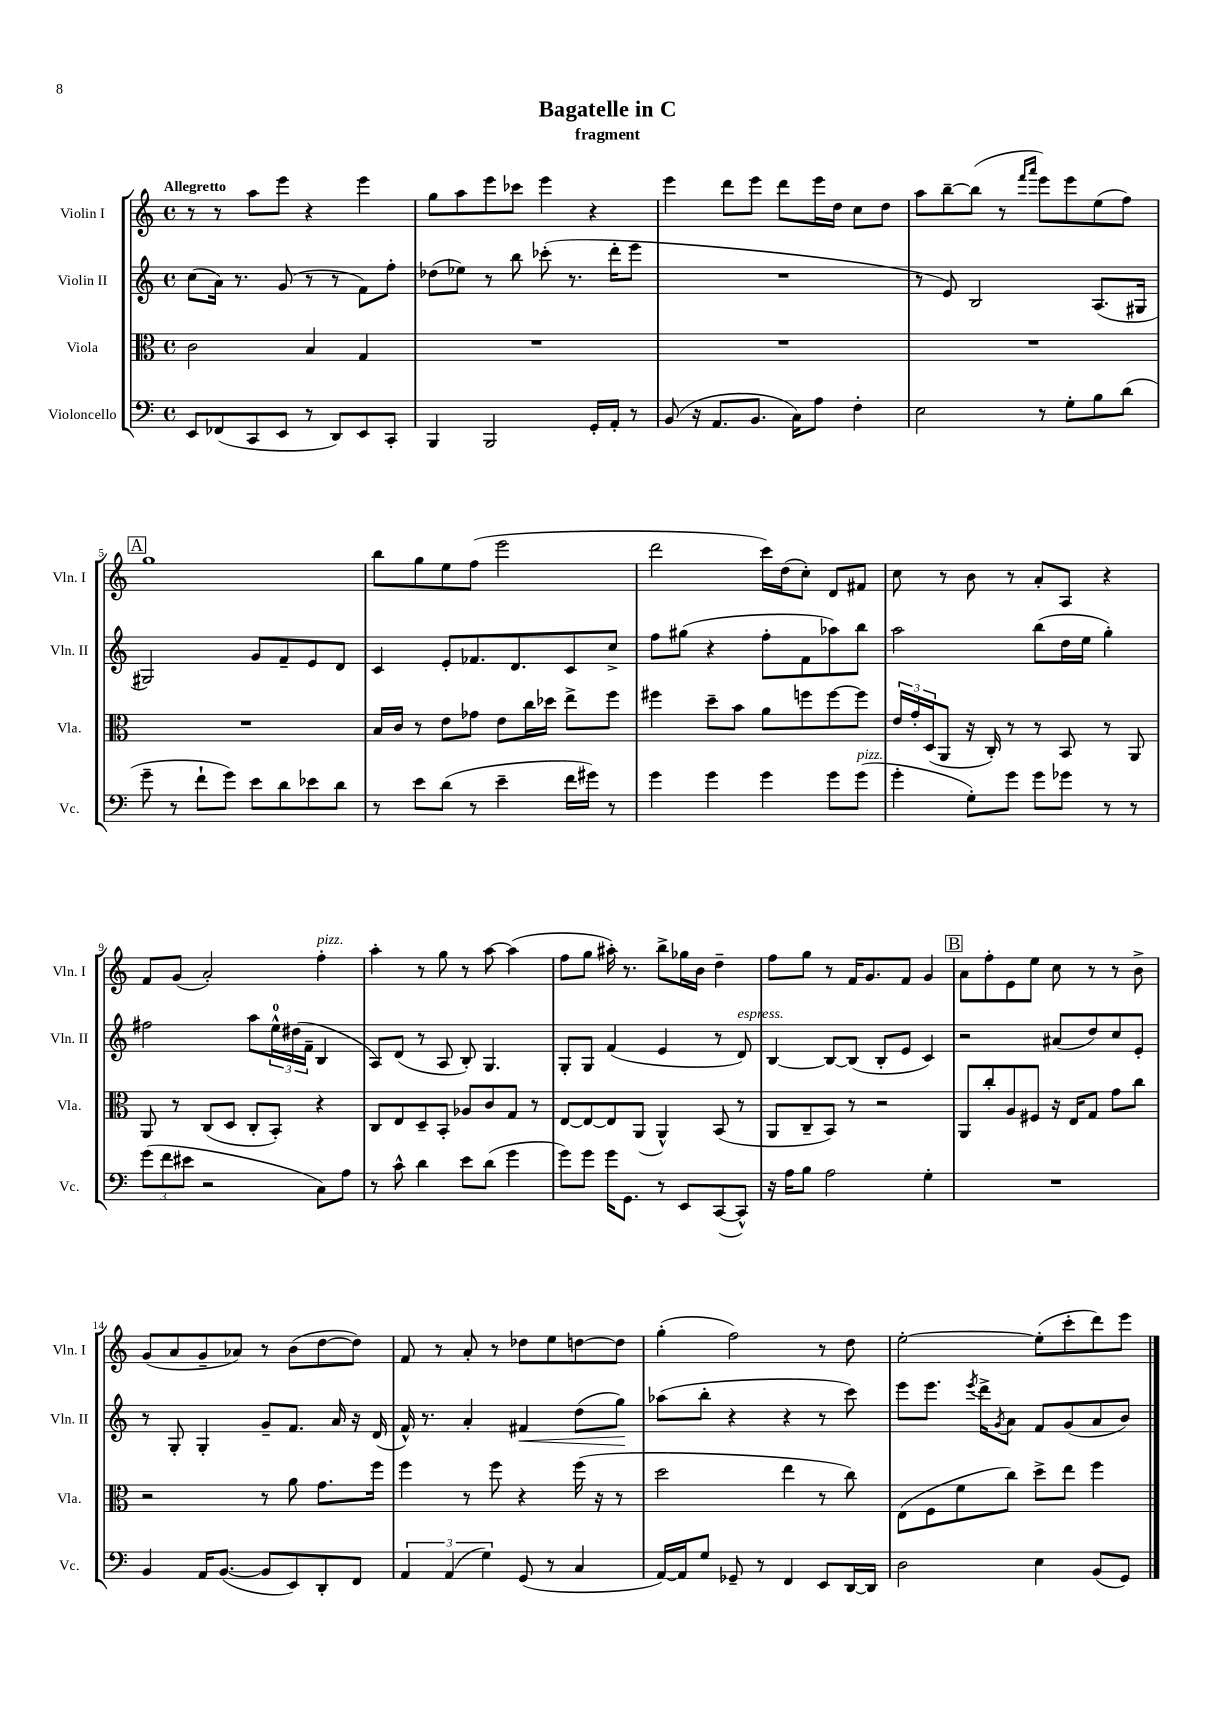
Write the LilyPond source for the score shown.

\header { title = "Bagatelle in C" subtitle = "fragment" }
<<
\new StaffGroup <<
\new Staff = "s0" \with { instrumentName = "Violin I" shortInstrumentName = "Vln. I" } {
    \clef treble \key c \major \defaultTimeSignature \time 4/4 \tempo "Allegretto"
    r8 r8 a''8 e'''8 r4 e'''4 |
    g''8 a''8 e'''8 ces'''8 e'''4 r4 |
    e'''4 d'''8 e'''8 d'''8 e'''16 d''16 c''8 d''8 |
    a''8 b''8~-- b''8( r8 \grace { f'''16 a'''16 } e'''8) e'''8 e''8( f''8) |
    \mark \markup { \box "A" } g''1 |
    b''8 g''8 e''8 f''8( e'''2 |
    d'''2 c'''16) d''16( c''8-.) d'8 fis'8 |
    c''8 r8 b'8 r8 a'8-. a8 r4 |
    f'8 g'8( a'2-.) f''4-.^\markup { \italic "pizz." } |
    a''4-. r8 g''8 r8 a''8~ a''4( |
    f''8 g''8 ais''16-.) r8. b''8-> ges''16 b'16 d''4-- |
    f''8 g''8 r8 f'16 g'8. f'8 g'4 |
    \mark \markup { \box "B" } a'8 f''8-. e'8 e''8 c''8 r8 r8 b'8-> |
    g'8( a'8 g'8-- aes'8) r8 b'8( d''8~ d''8) |
    f'8 r8 a'8-. r8 des''8 e''8 d''8~ d''8 |
    g''4-.( f''2) r8 d''8 |
    e''2~-. e''8-.( c'''8-. d'''8) e'''8 \bar "|." |
}
\new Staff = "s1" \with { instrumentName = "Violin II" shortInstrumentName = "Vln. II" } {
    \clef treble \key c \major \defaultTimeSignature \time 4/4
    c''8( a'16) r8. g'8( r8 r8 f'8) f''8-. |
    des''8( ees''8) r8 b''8 ces'''8-.( r8. d'''16-. e'''8 |
    R1 |
    r8 e'8) b2 a8.( gis16 |
    \mark \markup { \box "A" } gis2) g'8 f'8-- e'8 d'8 |
    c'4 e'8-. fes'8. d'8. c'8 c''8-> |
    f''8 gis''8( r4 f''8-. f'8 aes''8) b''8 |
    a''2 b''8( d''16 e''16 g''4-.) |
    fis''2 a''8 \tuplet 3/2 { e''16-0-^ dis''16( f'16-- } b4 |
    a8) d'8( r8 a8 b8-.) g4. |
    g8-. g8 f'4( e'4 r8 d'8^\markup { \italic "espress." }) |
    b4~ b8~ b8( b8-. e'8 c'4) |
    \mark \markup { \box "B" } r2 ais'8( d''8) c''8 e'8-. |
    r8 g8-. g4-. g'8-- f'8. a'16 r16 d'16( |
    f'16-^) r8. a'4-. fis'4\< d''8( g''8\!) |
    aes''8( b''8-. r4 r4 r8 c'''8) |
    e'''8 e'''8. \acciaccatura { e'''8 } d'''16-> \acciaccatura { g'8 } a'8 f'8 g'8( a'8 b'8) \bar "|." |
}
\new Staff = "s2" \with { instrumentName = "Viola" shortInstrumentName = "Vla." } {
    \clef alto \key c \major \defaultTimeSignature \time 4/4
    c'2 b4 g4 |
    R1 |
    R1 |
    R1 |
    \mark \markup { \box "A" } R1 |
    b16 c'16 r8 e'8 ges'8 e'8 c''16 des''16 e''8-> f''8 |
    fis''4 d''8-- b'8 a'8 f''8 f''8~ f''8 |
    \tuplet 3/2 { e'16 g'16-. d16( } a,8 r16 c16-.) r8 r8 b,8 r8 a,8 |
    a,8 r8 c8( d8 c8-. b,8-.) r4 |
    c8 e8 d8-- b,8-. aes8 c'8 g8 r8 |
    e8~ e8~ e8 a,8( a,4-^) b,8( r8 |
    a,8 c8-- b,8) r8 r2 |
    \mark \markup { \box "B" } a,8 c''8-. a8 fis8 r16 e16 g8 g'8 c''8 |
    r2 r8 a'8 g'8. f''16 |
    f''4 r8 f''8 r4 f''16( r16 r8 |
    d''2 e''4 r8 c''8) |
    e8( f8 f'8 c''8) d''8-> e''8 f''4 \bar "|." |
}
\new Staff = "s3" \with { instrumentName = "Violoncello" shortInstrumentName = "Vc." } {
    \clef bass \key c \major \defaultTimeSignature \time 4/4
    e,8 fes,8( c,8 e,8 r8 d,8) e,8 c,8-. |
    b,,4 b,,2 g,16-. a,16-. r8 |
    b,8( r16 a,8. b,8. c16) a8 f4-. |
    e2 r8 g8-. b8 d'8( |
    \mark \markup { \box "A" } g'8-- r8 f'8-! g'8) e'8 d'8 ees'8 d'8 |
    r8 e'8 d'8( r8 e'4-- f'16 gis'16) r8 |
    g'4 g'4 g'4 g'8 g'8^\markup { \italic "pizz." }( |
    g'4-. g8-.) g'8 g'8 ges'8 r8 r8 |
    \tuplet 3/2 { g'8( f'8 eis'8 } r2 c8) a8 |
    r8 c'8-^ d'4 e'8 d'8( g'4 |
    g'8) g'8 g'16 g,8. r8 e,8 c,8~( c,8-^) |
    r16 a16 b8 a2 g4-. |
    \mark \markup { \box "B" } R1 |
    b,4 a,16 b,8.~( b,8 e,8) d,8-. f,8 |
    \tuplet 3/2 { a,4 a,4( g4) } g,8( r8 c4 |
    a,16~) a,16 g8 ges,8-- r8 f,4 e,8 d,16~ d,16 |
    d2 e4 b,8( g,8) \bar "|." |
}
>>
>>
